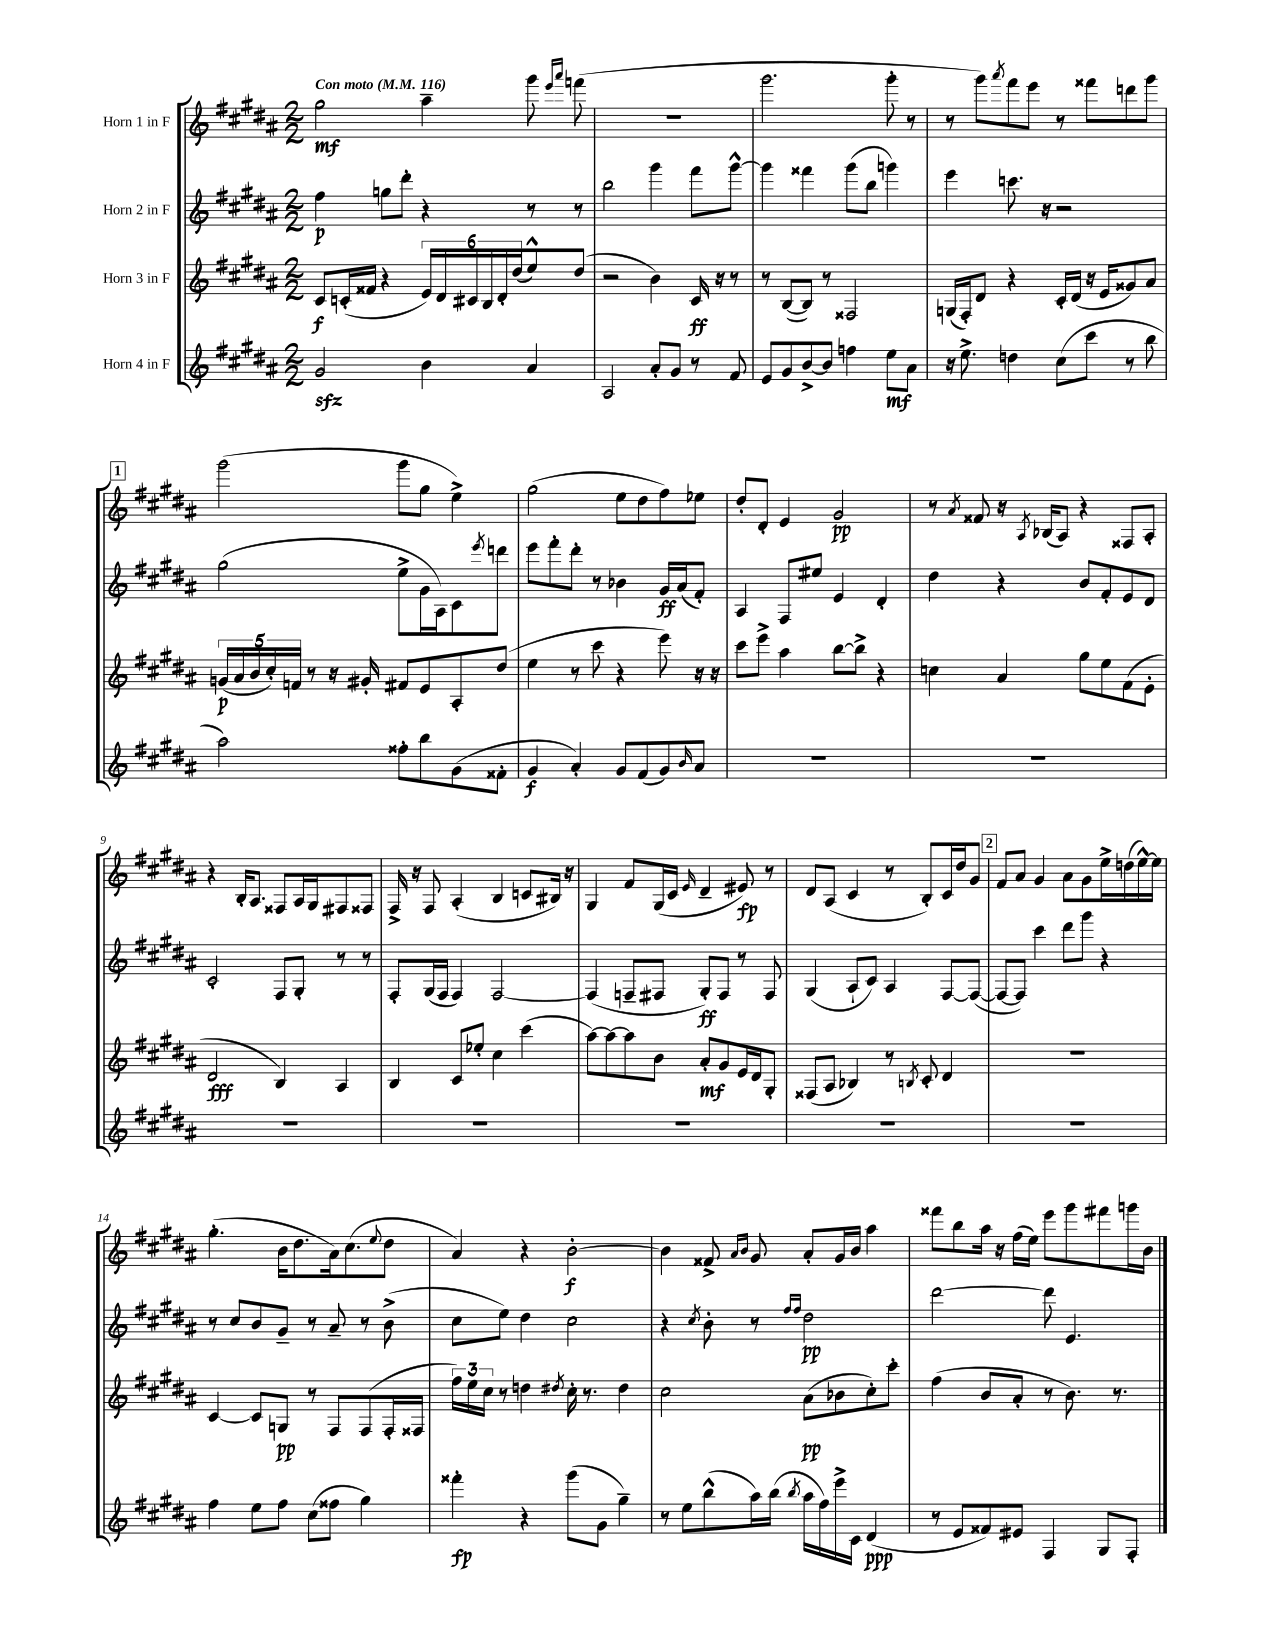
<<
\new StaffGroup <<
\new Staff = "s0" \with { instrumentName = "Horn 1 in F" } {
    \clef treble \key b \major \numericTimeSignature \time 2/2 \tempo "Con moto" 4 = 116
    gis''2\mf ais''4-- gis'''8 \grace { e'''16 ais'''16 } f'''8( |
    R1 |
    gis'''2. gis'''8-. r8 |
    r8 gis'''8) \acciaccatura { ais'''8 } fis'''8 e'''8 r8 fisis'''8 d'''8 gis'''8 |
    \mark \markup { \box "1" } gis'''2( gis'''8 gis''8 e''4->) |
    gis''2( e''8 dis''8 fis''8) ees''8 |
    dis''8-. dis'8-. e'4 gis'2\pp |
    r8 \acciaccatura { ais'8 } fisis'8 r16 \acciaccatura { ais8 } bes16( ais8) r4 fisis8 ais8-. |
    r4 b16-. ais8. fisis8 ais16 gis16 fis8 fisis8 |
    fis16-> r16 fis8 ais4-.( b4 c'8 bis16) r16 |
    gis4 fis'8 gis16( cis'16 \grace { e'16 } dis'4-- eis'8\fp) r8 |
    dis'8 ais8( cis'4 r8 b8-.) cis'16 dis''16 gis'8 |
    \mark \markup { \box "2" } fis'8 ais'8 gis'4 ais'8 gis'8 e''16-> d''16( e''16~-^) e''16 |
    gis''4.-.( b'16 dis''8. ais'16) cis''8.( \appoggiatura { e''8 } dis''8 |
    ais'4) r4 b'2~-.\f |
    b'4 fisis'8-> \grace { ais'16 b'16 } gis'8 ais'8-. gis'16 b'16 ais''4 |
    fisis'''8 b''8 ais''16 r16 fis''16( e''16) e'''8 gis'''8 fis'''8 g'''16 b'16 \bar "|." |
}
\new Staff = "s1" \with { instrumentName = "Horn 2 in F" } {
    \clef treble \key b \major \numericTimeSignature \time 2/2
    fis''4\p g''8 dis'''8-. r4 r8 r8 |
    b''2 gis'''4 fis'''8 gis'''8~-^ |
    gis'''4 fisis'''4 gis'''8( b''8 g'''4) |
    e'''4 c'''8. r16 r2 |
    \mark \markup { \box "1" } gis''2( e''8-> gis'16 ais16) cis'8 \acciaccatura { e'''8 } d'''8 |
    e'''8 fis'''8-. dis'''8-. r8 bes'4 gis'16\ff ais'16( fis'8-.) |
    ais4 fis8 eis''8 e'4 dis'4-. |
    dis''4 r4 b'8 fis'8-. e'8 dis'8 |
    cis'2-. fis8 gis8-. r8 r8 |
    fis8-. gis16( fis16 fis4) fis2~ |
    fis4( f8-- fis8 gis8-.\ff) fis8 r8 fis8 |
    gis4( ais8-! cis'8) ais4 fis8~ fis8~( |
    \mark \markup { \box "2" } fis8~ fis8) cis'''4 dis'''8 gis'''8 r4 |
    r8 cis''8 b'8 gis'8-- r8 ais'8-- r8 b'8->( |
    cis''8 e''8) dis''4 cis''2 |
    r4 \acciaccatura { cis''8 } b'8-. r8 \grace { fis''16 fis''16 } dis''2\pp |
    dis'''2~ dis'''8 e'4. \bar "|." |
}
\new Staff = "s2" \with { instrumentName = "Horn 3 in F" } {
    \clef treble \key b \major \numericTimeSignature \time 2/2
    cis'8\f c'16-.( fisis'16 r4 \tuplet 6/4 { e'16) dis'16 cis'16 b16 dis'16-. dis''16( } e''8-^) dis''8( |
    r2 b'4) cis'16\ff r16 r8 |
    r8 b8~( b8) r8 fisis2 |
    g16( fis16-.) dis'8 r4 cis'16-. dis'16( r16 e'16 gisis'8) ais'8 |
    \mark \markup { \box "1" } \tuplet 5/4 { g'16\p( ais'16 b'16 cis''16-.) f'16 } r8 r16 gis'16-. fis'8 e'8 ais8-. dis''8( |
    e''4 r8 cis'''8 r4 e'''8) r16 r16 |
    cis'''8 e'''8-> ais''4 b''8~ b''8-> r4 |
    c''4 ais'4 gis''8 e''8 fis'8( e'8-. |
    dis'2\fff b4) ais4 |
    b4 cis'8 ees''8-. cis''4 cis'''4( |
    ais''8~) ais''8~ ais''8 b'8 ais'8-.\mf gis'8 e'16 dis'16 gis8-. |
    fisis8( ais8 bes4) r8 \acciaccatura { b8 } cis'8-. dis'4 |
    \mark \markup { \box "2" } R1 |
    cis'4~ cis'8 g8\pp r8 fis8 fis8( fis16-. fisis16 |
    \tuplet 3/2 { fis''16) e''16 cis''16 } r8 d''4 \acciaccatura { dis''8 } cis''16-. r8. dis''4 |
    cis''2 ais'8\pp( bes'8 cis''8-.) cis'''8-. |
    fis''4( b'8 ais'8-. r8 b'8.) r8. \bar "|." |
}
\new Staff = "s3" \with { instrumentName = "Horn 4 in F" } {
    \clef treble \key b \major \numericTimeSignature \time 2/2
    gis'2\sfz b'4 ais'4 |
    ais2 ais'8-. gis'8 r8 fis'8 |
    e'8 gis'8 b'8~-> b'8 f''4 e''8\mf ais'8 |
    r16 e''8.-> d''4 cis''8( cis'''8 r8 b''8 |
    \mark \markup { \box "1" } ais''2) fisis''8-. b''8 gis'8( fisis'8-. |
    gis'4\f ais'4-.) gis'8 fis'8( gis'8) \grace { b'16 } ais'8 |
    R1 |
    R1 |
    R1 |
    R1 |
    R1 |
    R1 |
    \mark \markup { \box "2" } R1 |
    fis''4 e''8 fis''8 cis''8( fisis''8 gis''4) |
    fisis'''4-.\fp r4 gis'''8( gis'8 gis''4--) |
    r8 e''8 b''8-^( ais''16) b''16( \acciaccatura { b''8 } ais''16 fis''16) e'''16-> cis'16 dis'4\ppp( |
    r8 e'8 fisis'8) eis'8 fis4 gis8 fis8-. \bar "|." |
}
>>
>>
